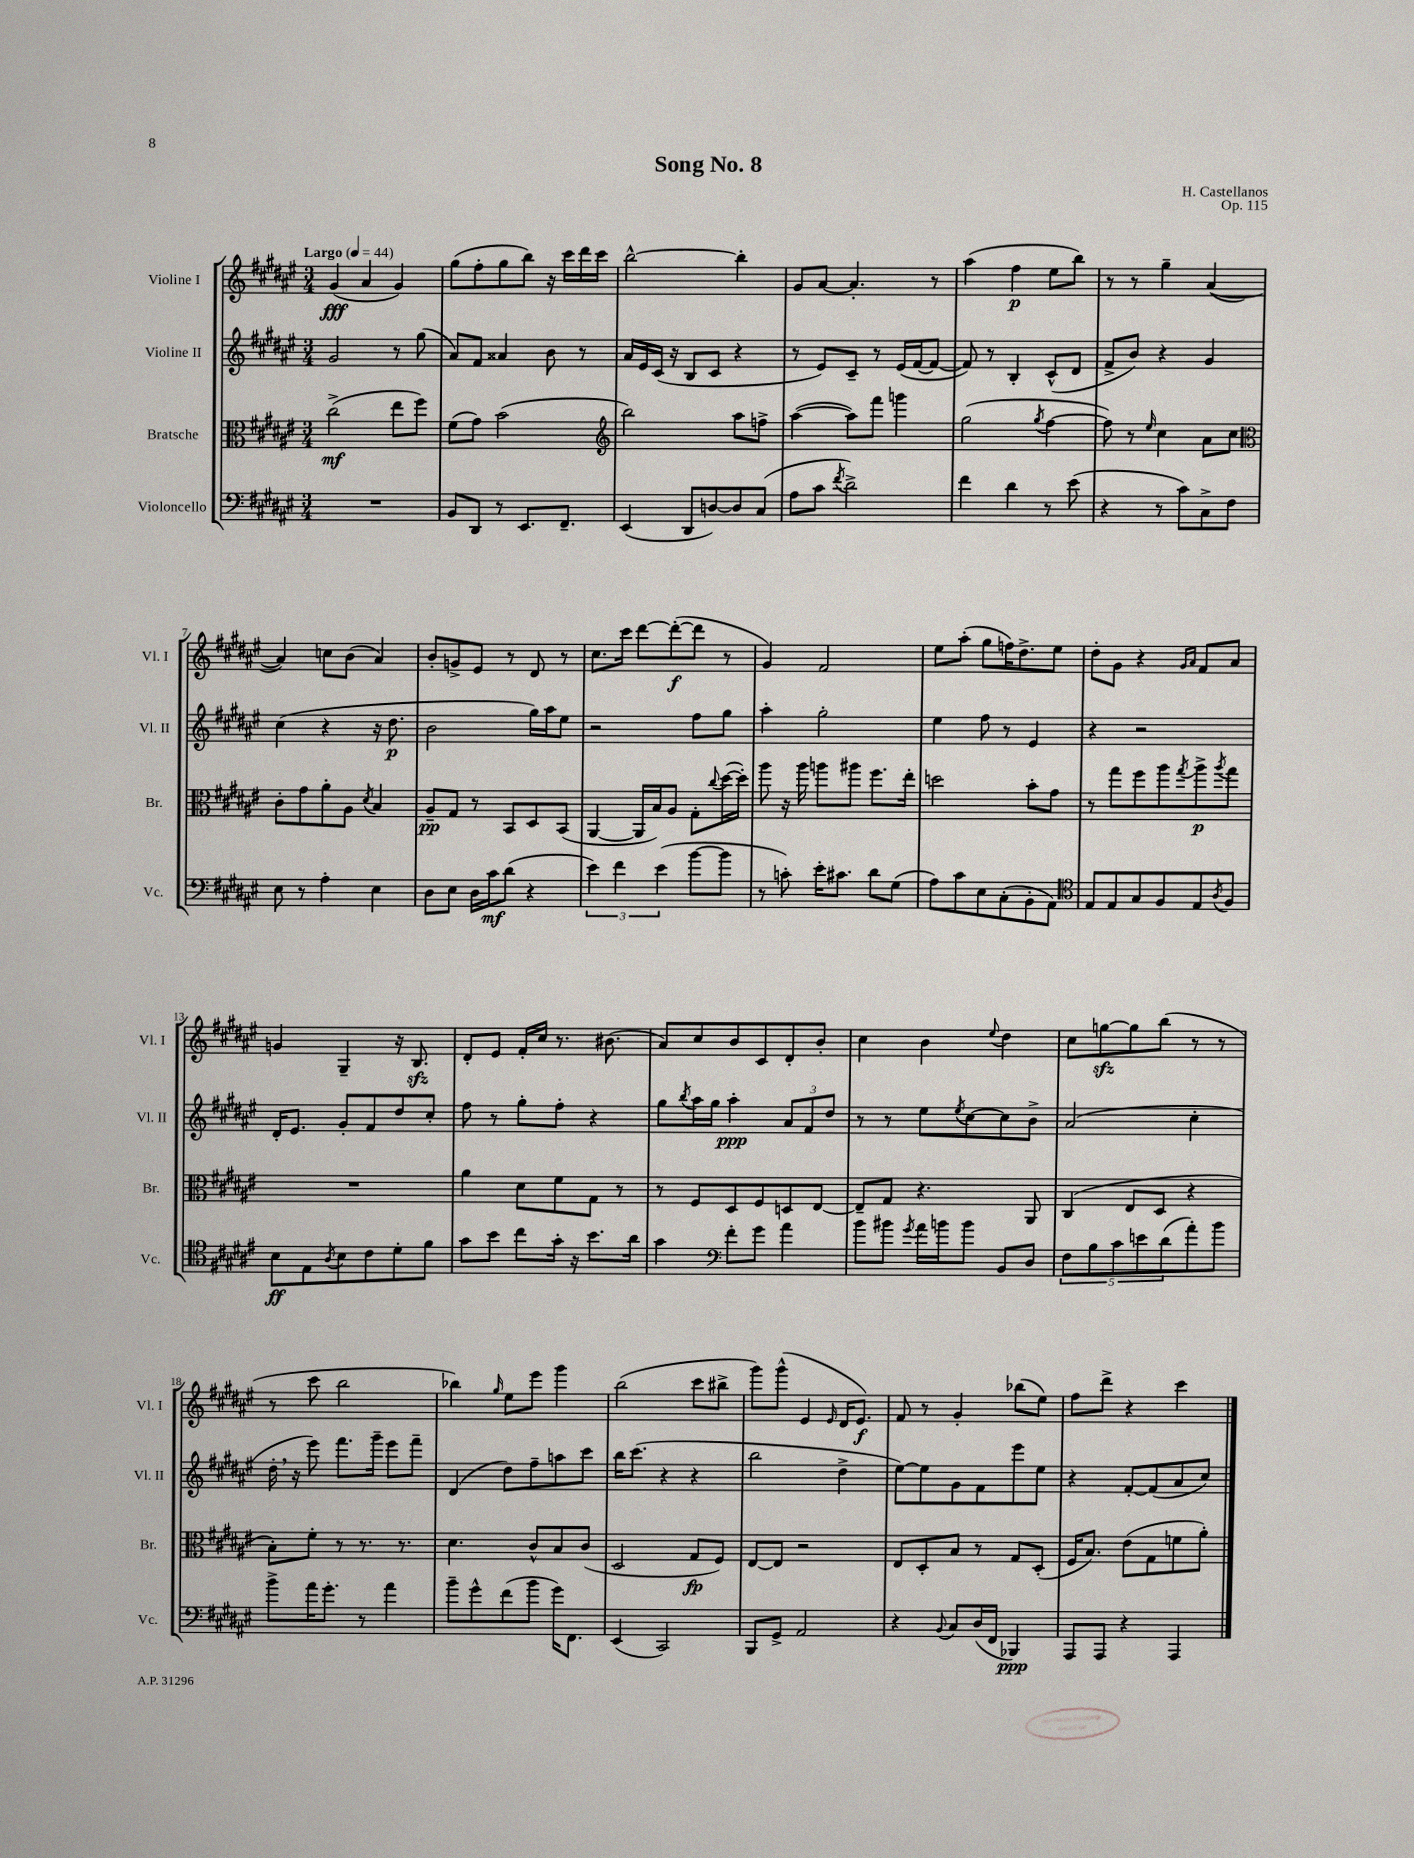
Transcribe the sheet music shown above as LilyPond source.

\header { title = "Song No. 8" composer = "H. Castellanos" opus = "Op. 115" }
<<
\new StaffGroup <<
\new Staff = "s0" \with { instrumentName = "Violine I" shortInstrumentName = "Vl. I" } {
    \clef treble \key fis \major \numericTimeSignature \time 3/4 \tempo "Largo" 4 = 44
    gis'4\fff( ais'4 gis'4) |
    gis''8( fis''8-. gis''8 b''8) r16 cis'''16 dis'''16 cis'''16 |
    b''2~-^ b''4-. |
    gis'8 ais'8~ ais'4.-. r8 |
    ais''4( fis''4\p eis''8 b''8) |
    r8 r8 gis''4-- ais'4~( |
    ais'4) c''8 b'8( ais'4) |
    b'8-. g'8-> eis'8 r8 dis'8 r8 |
    cis''8. cis'''16 dis'''8~ dis'''8~-.\f( dis'''8 r8 |
    gis'4) fis'2 |
    eis''8 ais''8-.( gis''8 f''16) dis''8.-> eis''8 |
    dis''8-. gis'8 r4 \grace { gis'16 ais'16 } fis'8 ais'8 |
    g'4 gis4-- r16 b8.\sfz |
    dis'8-. eis'8 fis'16-. cis''16 r8. bis'8.( |
    ais'8) cis''8 b'8 cis'8 dis'8-. b'8-. |
    cis''4 b'4 \appoggiatura { eis''8 } dis''4 |
    cis''8 g''8~\sfz g''8 b''8( r8 r8 |
    r8 cis'''8 b''2 |
    bes''4) \grace { gis''16 } eis''8 eis'''8 gis'''4 |
    b''2( cis'''8 bis''8-> |
    gis'''8) gis'''8-^( eis'4 \grace { eis'16 } dis'16 eis'8.\f) |
    fis'8 r8 gis'4-. bes''8( eis''8) |
    fis''8 dis'''8-> r4 cis'''4 \bar "|." |
}
\new Staff = "s1" \with { instrumentName = "Violine II" shortInstrumentName = "Vl. II" } {
    \clef treble \key fis \major \numericTimeSignature \time 3/4
    gis'2 r8 gis''8( |
    ais'8) fis'8 aisis'4 b'8 r8 |
    ais'16 eis'16 cis'16( r16 b8 cis'8 r4 |
    r8 eis'8) cis'8-- r8 eis'16( fis'16~ fis'8~ |
    fis'8) r8 b4-. cis'8-^( dis'8 |
    fis'8-> b'8) r4 gis'4 |
    cis''4( r4 r16 dis''8.\p |
    b'2 gis''16) ais''16 eis''8 |
    r2 fis''8 gis''8 |
    ais''4-. gis''2-. |
    eis''4 fis''8 r8 eis'4 |
    r4 r2 |
    dis'16-. eis'8. gis'8-. fis'8 dis''8 cis''8-. |
    fis''8 r8 gis''8-. fis''8-. r4 |
    gis''8 \acciaccatura { b''8 } ais''16 gis''16 ais''4-.\ppp \tuplet 3/2 { ais'8 fis'8 dis''8 } |
    r8 r8 eis''8 \acciaccatura { eis''8 } cis''8~ cis''8 b'8-> |
    ais'2( cis''4-. |
    dis''16-. \breathe r16 eis'''8) fis'''8. gis'''16-- eis'''8 fis'''8-- |
    dis'4( dis''8) fis''8-- a''8 cis'''8 |
    b''16 cis'''8.( r4 r4 |
    b''2 dis''4-> |
    eis''8~) eis''8 gis'8 fis'8 eis'''8 eis''8 |
    r4 fis'8~-. fis'8( ais'8 cis''8) \bar "|." |
}
\new Staff = "s2" \with { instrumentName = "Bratsche" shortInstrumentName = "Br." } {
    \clef alto \key fis \major \numericTimeSignature \time 3/4
    cis''2->\mf( eis''8 fis''8) |
    fis'8( gis'8) b'2( |
    \clef treble b''2) ais''8 f''8-> |
    ais''4~( ais''8) fis'''8 g'''4 |
    gis''2( \acciaccatura { gis''8 } fis''4~ |
    fis''8) r8 \grace { eis''16 } cis''4 ais'8 cis''8 |
    \clef alto cis'8-. gis'8 ais'8-. ais8 \acciaccatura { dis'8 } b4 |
    ais8--\pp gis8 r8 b,8 dis8 b,8( |
    ais,4~ ais,16 b16) ais8 gis8-. \appoggiatura { cis''8 } dis''16~( dis''16-.) |
    ais''8 r16 ais''16 a''8 ais''8 fis''8. eis''16-. |
    d''2 b'8-. gis'8 |
    r8 gis''8 fis''8 ais''8 \acciaccatura { gis''8 } ais''8->\p \acciaccatura { ais''8 } gis''8 |
    R2. |
    ais'4 dis'8 fis'8 gis8 r8 |
    r8 fis8 dis8 fis8 d8 eis8~ |
    eis8-- gis8 r4. ais,8 |
    cis4( eis8 dis8 r4 |
    b8-.) fis'8-. r8 r8. r8. |
    dis'4. cis'8-^ b8 cis'8( |
    dis2 gis8\fp fis8) |
    eis8~ eis8 r2 |
    eis8 dis8-. b8 r8 gis8 dis8-.( |
    fis16 b8.) eis'8( gis8 f'8 ais'8-.) \bar "|." |
}
\new Staff = "s3" \with { instrumentName = "Violoncello" shortInstrumentName = "Vc." } {
    \clef bass \key fis \major \numericTimeSignature \time 3/4
    R2. |
    b,8 dis,8 r8 eis,8. fis,8.-- |
    eis,4( dis,8 d8~) d8 cis8( |
    ais8 cis'8 \acciaccatura { fis'8 } dis'2->) |
    fis'4 dis'4 r8 eis'8( |
    r4 r8 cis'8) cis8-> fis8 |
    eis8 r8 ais4-. eis4 |
    dis8 eis8 dis16 cis'16\mf dis'8( r4 |
    \tuplet 3/2 { eis'4) fis'4 eis'4( } b'8~ b'8 |
    r8 c'8-.) eis'16-. cis'8. dis'8 gis8( |
    ais8) cis'8 eis8 cis8-.( b,8-. ais,8) |
    \clef tenor eis8 eis8 gis8 fis8 eis8 \acciaccatura { ais8 } fis8 |
    b8\ff eis8 \acciaccatura { ais8 } b8 cis'8 dis'8-. fis'8 |
    gis'8 b'8 cis''8 gis'16-. r16 b'8. ais'16 |
    gis'4 \clef bass fis'8-. gis'8 ais'4 |
    b'8 bis'8 \acciaccatura { gis'8 } ais'16 b'16 b'8 b,8 dis8 |
    \tuplet 5/4 { fis8 b8 cis'8 e'8 dis'8( } ais'8-.) b'8 |
    b'8-> ais'16 gis'8.-. r8 ais'4 |
    b'8-- gis'8-^ fis'8( b'8 gis'16) fis,8. |
    eis,4( cis,2) |
    b,,8 gis,8-> ais,2 |
    r4 \appoggiatura { b,8 } cis8 dis16( fis,16 bes,,4\ppp) |
    ais,,8 ais,,8 r4 ais,,4 \bar "|." |
}
>>
>>
